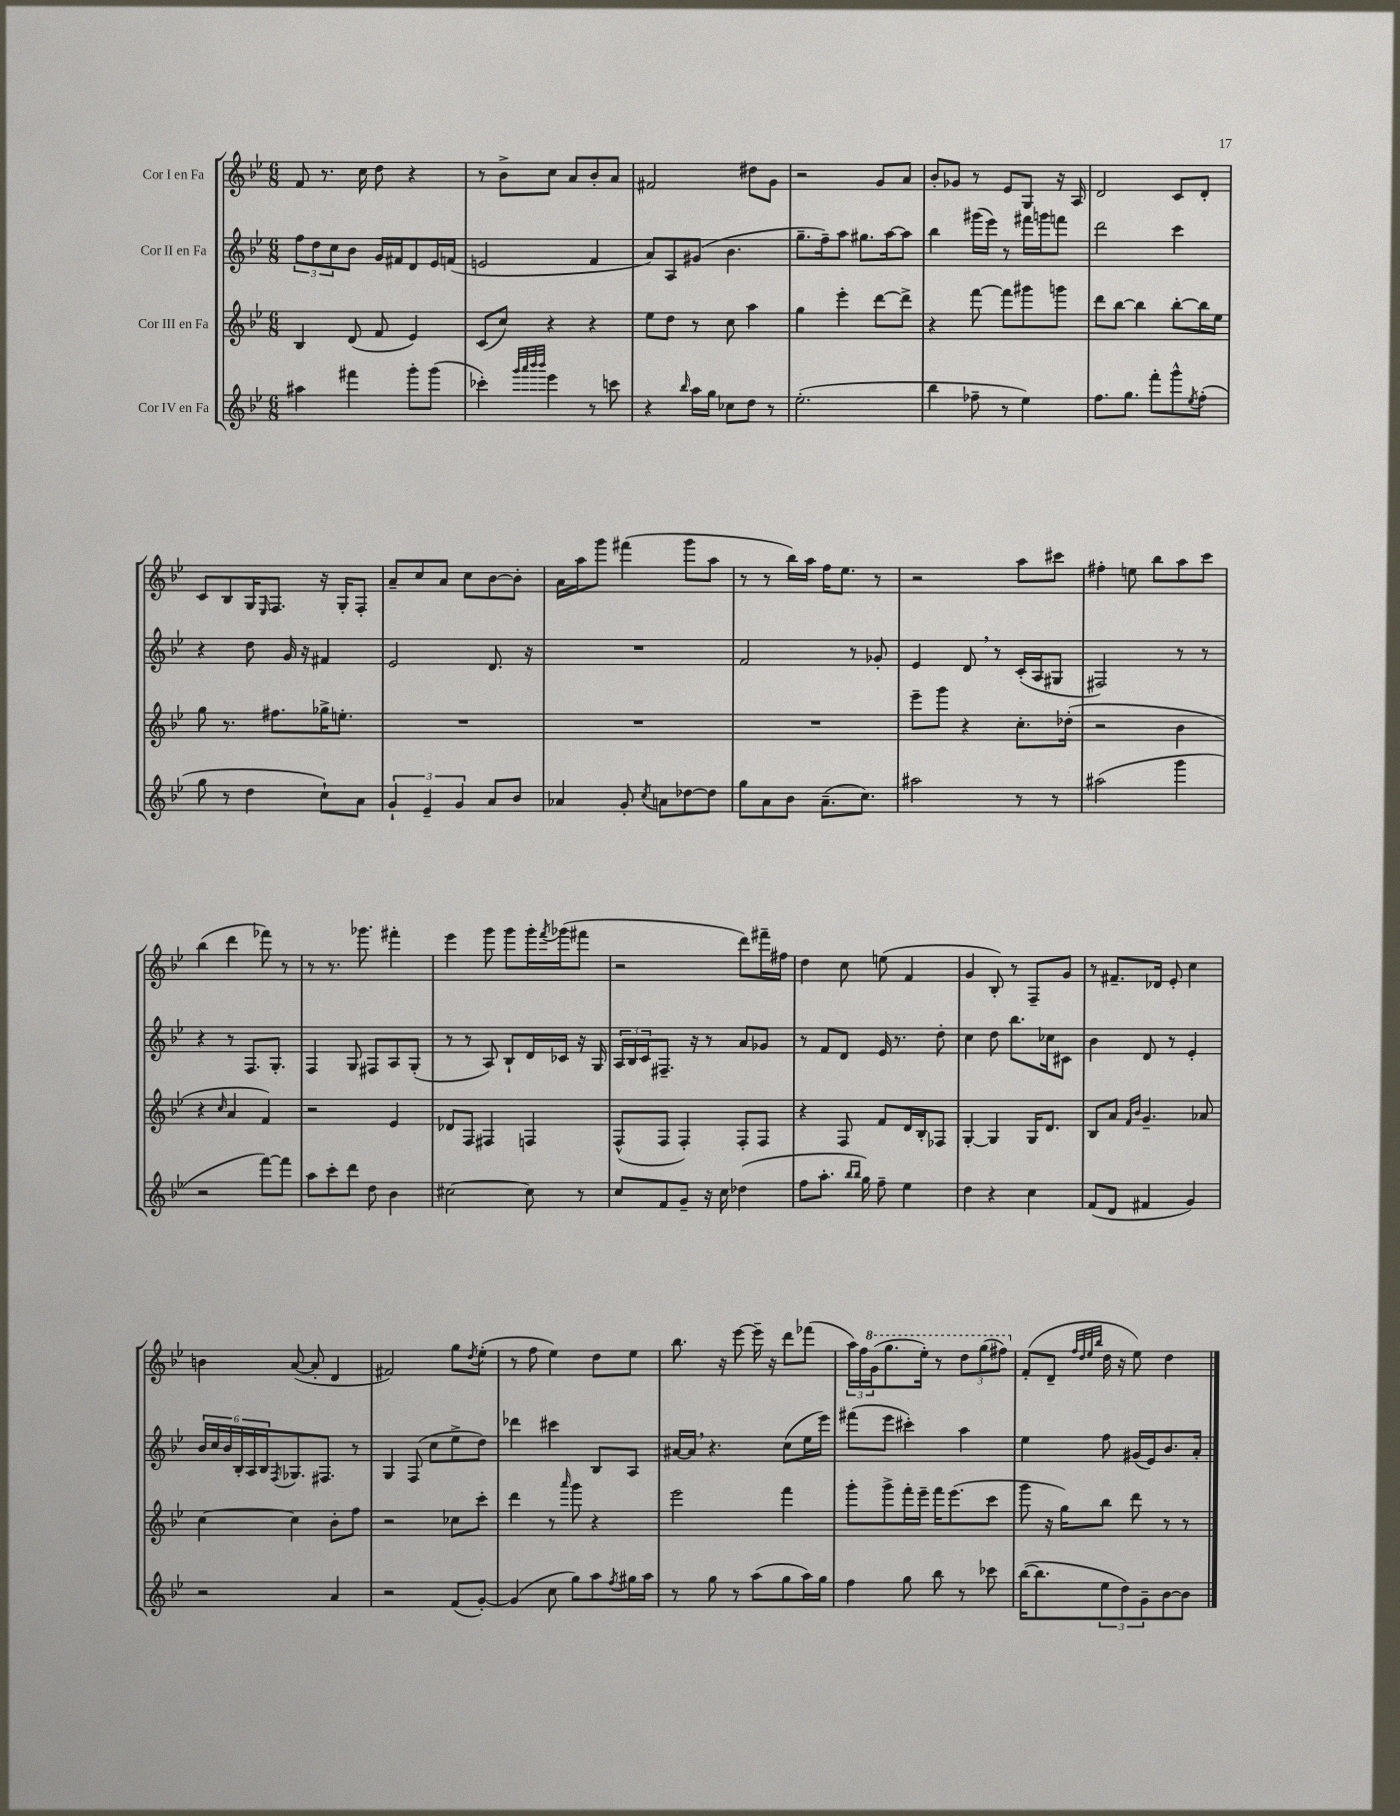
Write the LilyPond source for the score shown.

<<
\new StaffGroup <<
\new Staff = "s0" \with { instrumentName = "Cor I en Fa" } {
    \clef treble \key bes \major \numericTimeSignature \time 6/8
    f'8 r8. c''16 d''8 r4 |
    r8 bes'8-> c''8 a'8 bes'8-. a'8 |
    fis'2 dis''8 g'8 |
    r2 g'8 a'8 |
    bes'8-. ges'8 r8 ees'8 g8 r16 a16 |
    d'2 c'8 d'8-. |
    c'8 bes8 g16 \grace { ees16 } f8. r16 g16-. f8-. |
    a'8-- c''8 a'8 c''8 bes'8~ bes'8-. |
    a'16 a''16 g'''8 fis'''4( g'''8 a''8 |
    r8 r8 bes''16) a''16 f''16 ees''8. r8 |
    r2 a''8 cis'''8 |
    fis''4-. e''8 bes''8 a''8 c'''8 |
    bes''4( d'''4 fes'''8) r8 |
    r8 r8. ges'''8. fis'''4-. |
    ees'''4 g'''8 g'''8 g'''16-. \acciaccatura { f'''8 } ges'''16( fis'''8 |
    r2 d'''8) fis'''16-- fis''16 |
    d''4 c''8 e''8( f'4 |
    g'4 bes8-.) r8 f8-- g'8 |
    r8 fis'8.-- des'16 ees'8-. c''4 |
    b'4 a'8~( a'8-. d'4 |
    fis'2) g''8 \acciaccatura { d''8 } ees''8-.( |
    r8 f''8 ees''4) d''8 ees''8 |
    bes''8. r16 ees'''8~ ees'''16-- r16 d'''8 fes'''8( |
    \tuplet 3/2 { a''16) f''16 \ottava #1 g''16( } g'''8. ees'''16-.) r8 \tuplet 3/2 { d'''8 g'''8( fis'''8) \ottava #0 } |
    f'8-.( d'8-- \grace { f''32 d''32 ees''32 bes''32 } d''16 r16 ees''8) d''4 \bar "|." |
}
\new Staff = "s1" \with { instrumentName = "Cor II en Fa" } {
    \clef treble \key bes \major \numericTimeSignature \time 6/8
    \tuplet 3/2 { f''8 d''8 c''8 } bes'8 g'16 fis'16 d'8 ees'16 f'16( |
    e'2 f'4 |
    a'8) a8 gis'8( bes'4. |
    g''8.-- f''16--) a''8 gis''8. a''16~ a''8 |
    bes''4 gis'''16( ees'''16) r8 fis'''16 g'''16 f'''8 |
    d'''2 c'''4 |
    r4 d''8 g'16 r16 fis'4 |
    ees'2 d'8. r16 |
    R2. |
    f'2 r8 ges'8-. |
    ees'4 d'8 \breathe r8 c'16-.( a16 gis8 |
    fis2) r8 r8 |
    r4 r8 f8. g8.-. |
    f4 g8 fis8 a8 g8-.( |
    r8 r8 a8) bes8-! d'16 ces'16 r16 g16 |
    \tuplet 3/2 { a16 bes16 c'16 } fis8.-- r16 r8 a'8 ges'8 |
    r8 f'8 d'8 ees'16 r8. d''8-. |
    c''4 d''8 bes''8. ces''16 cis'8 |
    bes'4 d'8 r8 ees'4-. |
    \tuplet 6/4 { bes'16 c''16 bes'16 bes16-. a16 bes16 } \acciaccatura { f8 } ges8. fis8. r8 |
    g4 f8( c''8 ees''8-> d''8) |
    des'''4 cis'''4 bes8 a8 |
    ais'16~ ais'16 \breathe r4. c''8( ees''16 ees'''16) |
    fis'''8( ees'''8 cis'''4-.) a''4 |
    ees''4 f''8 gis'16( ees'16) bes'8. a'16-. \bar "|." |
}
\new Staff = "s2" \with { instrumentName = "Cor III en Fa" } {
    \clef treble \key bes \major \numericTimeSignature \time 6/8
    bes4 d'8( f'8 ees'4) |
    c'8( c''8) r4 r4 |
    ees''8 d''8 r8 c''8 a''4 |
    g''4 ees'''4-. d'''8~ d'''8-> |
    r4 f'''8~ f'''8 gis'''8 g'''8 |
    d'''8 bes''8~ bes''4 bes''8~-. bes''16 ees''16 |
    g''8 r8. fis''8. ges''16-> e''8.-. |
    R2. |
    R2. |
    R2. |
    ees'''8-- g'''8 r4 c''8.-. des''16-.( |
    r2 bes'4 |
    r4 \grace { c''16 } a'4 f'4) |
    r2 ees'4 |
    des'8 f8 fis4 f4 |
    f8-^( f8 f4-.) f8-. f8 |
    r4 f8 f'8 d'16 bes16-. fes8 |
    g4~-. g4 g16 d'8. |
    bes8 a'8 \grace { f'16 bes'16 } g'4.-- aes'8 |
    c''4~ c''4 bes'8-. f''8 |
    r2 ces''8 c'''8-. |
    d'''4 r8 \grace { a'''16 } g'''8 r4 |
    ees'''2 f'''4 |
    g'''8-. g'''8-> f'''16-. ees'''16-- f'''16 ees'''8.( c'''8 |
    g'''8 r16 g''16) bes''8 d'''8 r8 r8 \bar "|." |
}
\new Staff = "s3" \with { instrumentName = "Cor IV en Fa" } {
    \clef treble \key bes \major \numericTimeSignature \time 6/8
    ais''4 fis'''4 g'''8-. g'''8( |
    ces'''4-.) \grace { g'''32 a'''32 bes'''32 bes'''32 } ees'''4 r8 c'''8 |
    r4 \grace { bes''16 } a''16 g''16 ces''8 d''8 r8 |
    ees''2.-.( |
    bes''4 fes''8-- r8 ees''4) |
    f''8. g''8. f'''8-. g'''8-^ \acciaccatura { ees''8 } f''8-.( |
    g''8 r8 d''4 c''8-!) a'8 |
    \tuplet 3/2 { g'4-! ees'4-- g'4 } a'8 bes'8 |
    aes'4 g'8-. \acciaccatura { c''8 } a'8 des''8~ des''8 |
    g''8 a'8 bes'8 a'8.--( c''8.) |
    ais''2 r8 r8 |
    ais''2( g'''4 |
    r2 f'''8~) f'''8 |
    a''8 c'''8-. d'''8 d''8 bes'4 |
    cis''2~ cis''8 r8 |
    c''8 f'8 g'8-- r16 c''16 des''4( |
    f''8 a''8.-. \grace { bes''16 bes''16 } g''16) f''8-- ees''4 |
    d''4 r4 c''4 |
    f'8( d'8 fis'4 g'4) |
    r2 a'4 |
    r2 f'8( g'8~-.) |
    g'4( c''8 g''8) a''8 \acciaccatura { f''8 } gis''16 a''16 |
    r8 g''8 r8 a''8( g''8 a''16) g''16 |
    f''4 g''8 bes''8 r8 ces'''8 |
    bes''16~( bes''8. \tuplet 3/2 { ees''8 d''8) g'8-- } bes'8~ bes'8 \bar "|." |
}
>>
>>
\layout { \context { \Score \remove "Bar_number_engraver" } }
